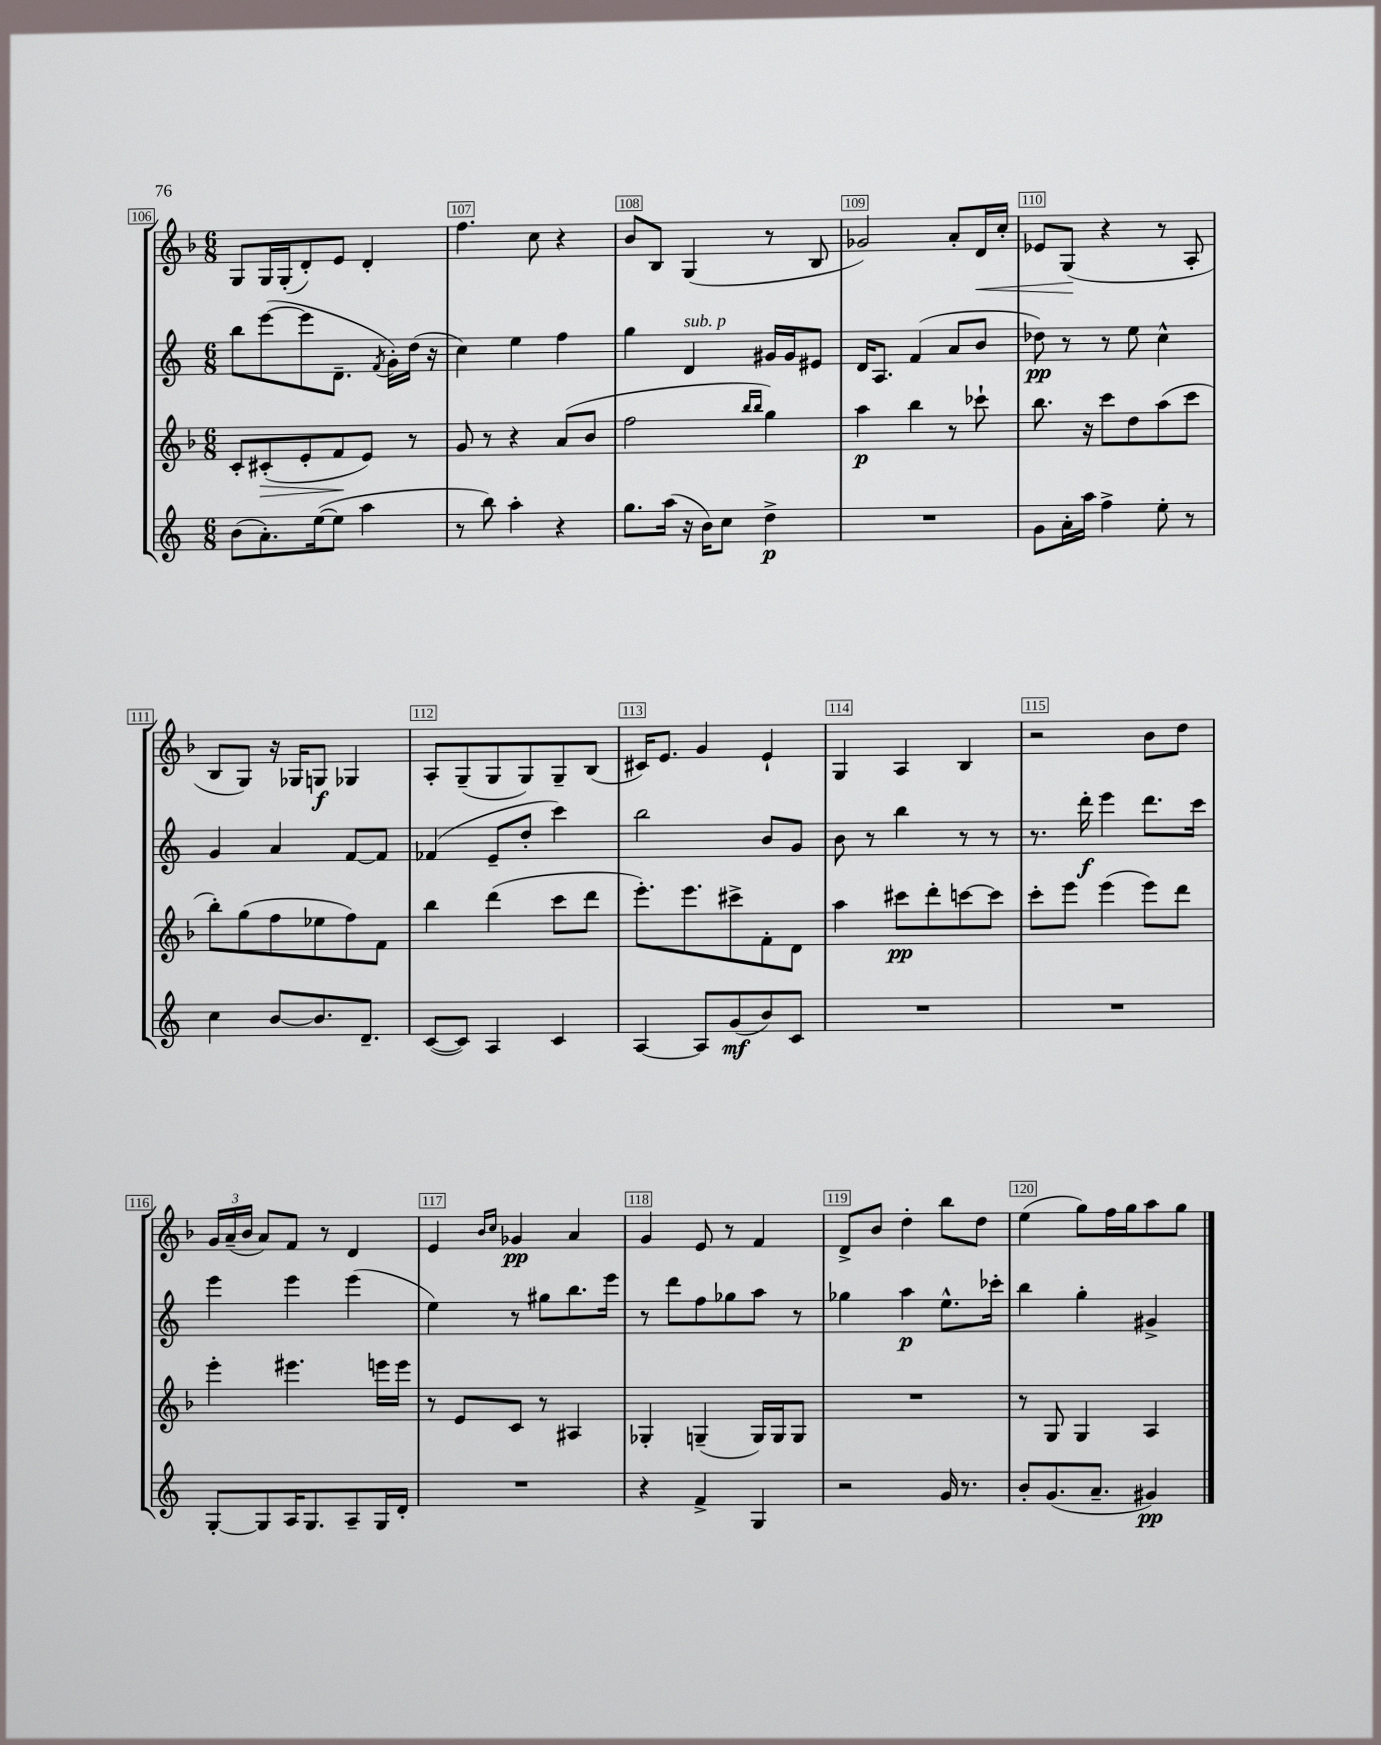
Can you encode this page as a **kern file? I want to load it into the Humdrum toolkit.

**kern	**dynam	**kern	**dynam	**kern	**dynam	**kern	**dynam
*part4	*part4	*part3	*part3	*part2	*part2	*part1	*part1
*staff4	*staff4	*staff3	*staff3	*staff2	*staff2	*staff1	*staff1
*clefG2	*	*clefG2	*	*clefG2	*	*clefG2	*
*k[]	*	*k[b-]	*	*k[]	*	*k[b-]	*
*M6/8	*	*M6/8	*	*M6/8	*	*M6/8	*
=106	=106	=106	=106	=106	=106	=106	=106
(8b\L	.	8c'/L	.	8bb\L	.	8G/L	.
!	!	!	!LO:HP:b	!	!	!	!
8.a'\)	.	(8c#X'/	>	([8eee\	.	16G/L	.
.	.	.	.	.	.	(16G'/J	.
.	.	8e'/	.	8eee\]	.	8d'/)	.
([16ee\k	.	.	.	.	.	.	.
8ee\J]	.	8f/	.	8.d~\J	.	8e/J	.
4aa\	.	8e/J)	]	.	.	4d'/	.
.	.	.	.	8qf/	.	.	.
.	.	.	.	16g'\LL)	.	.	.
.	.	8r	.	(16dd\JJ	.	.	.
.	.	.	.	16r	.	.	.
=107	=107	=107	=107	=107	=107	=107	=107
8r	.	8g/	.	4cc\)	.	4.ff\	.
8bb\)	.	8r	.	.	.	.	.
4aa'\	.	4r	.	4ee\	.	.	.
.	.	.	.	.	.	8cc\	.
4r	.	(8a/L	.	4ff\	.	4r	.
.	.	8b-/J	.	.	.	.	.
=108	=108	=108	=108	=108	=108	=108	=108
8.gg\L	.	2ff\	.	4gg\	.	8b-/L	.
.	.	.	.	.	.	8B-/J	.
(16aa\Jk	.	.	.	.	.	.	.
!	!	!	!	!LO:TX:a:i:t=sub. p	!	!	!
16r	.	.	.	4d/	.	(4G/	.
16b\KL)	.	.	.	.	.	.	.
8cc\J	.	.	.	.	.	.	.
.	.	16qqbb-/LL	.	.	.	.	.
.	.	16qqbb-/JJ	.	.	.	.	.
4dd^\	p	4gg\)	.	16g#X/LL	.	8r	.
.	.	.	.	16g#/J	.	.	.
.	.	.	.	8e#X/J	.	8B-/	.
=109	=109	=109	=109	=109	=109	=109	=109
2.r	.	4aa\	p	16d/KL	.	2g-X/)	.
.	.	.	.	8.A/J	.	.	.
.	.	4bb-\	.	(4f/	.	.	.
.	.	8r	.	8a/L	.	8a'/L	.
!	!	!	!	!	!	!	!LO:HP:b
.	.	8ccc-X`\	.	8b/J	.	16d/L	<
.	.	.	.	.	.	16cc'/JJ	.
=110	=110	=110	=110	=110	=110	=110	=110
8g\L	.	8.bb-\	.	8dd-X\)	pp	8e-X/L	.
16a'\L	.	.	.	8r	.	(8G/J	.
16aa\JJ	.	16r	.	.	.	.	.
4ff^\	.	8ccc\L	.	8r	.	4r	[
.	.	8dd\	.	8ee\	.	.	.
8ee'\	.	(8aa\	.	4cc^^\	.	8r	.
8r	.	8ccc\J	.	.	.	8A'/	.
!!LO:LB:g=z
=111	=111	=111	=111	=111	=111	=111	=111
4cc\	.	8bb-'\L)	.	4g/	.	8B-/L	.
.	.	(8gg\	.	.	.	8G/J)	.
[8b/L	.	8ff\	.	4a/	.	16r	.
.	.	.	.	.	.	16G-X/KL	.
8.b/]	.	8ee-X\	.	.	.	8Gn/J	f
.	.	8ff\)	.	[8f/L	.	4G-X/	.
8.d~/J	.	.	.	.	.	.	.
.	.	8f\J	.	8f/J]	.	.	.
=112	=112	=112	=112	=112	=112	=112	=112
([8c/L	.	4bb-\	.	(4f-X/	.	8A'/L	.
8c/J])	.	.	.	.	.	(8G~/	.
4A/	.	(4ddd\	.	8e~/L	.	8G/	.
.	.	.	.	8dd'/J	.	8G/)	.
4c/	.	8ccc\L	.	4ccc\)	.	8G~/	.
.	.	8ddd\J	.	.	.	(8B-/J	.
=113	=113	=113	=113	=113	=113	=113	=113
[4A/	.	8.eee'\L)	.	2bb\	.	16c#X/KL)	.
.	.	.	.	.	.	8.e/J	.
.	.	8.eee\	.	.	.	.	.
8A/L]	.	.	.	.	.	4g/	.
(8g/	mf	8ccc#X^\	.	.	.	.	.
8b/)	.	8f'\	.	8b/L	.	4e`/	.
8c/J	.	8d\J	.	8g/J	.	.	.
=114	=114	=114	=114	=114	=114	=114	=114
2.r	.	4aa\	.	8b\	.	4G/	.
.	.	.	.	8r	.	.	.
.	.	8ccc#X\L	pp	4bb\	.	4A/	.
.	.	8ddd'\	.	.	.	.	.
.	.	[8cccn\	.	8r	.	4B-/	.
.	.	8ccc\J]	.	8r	.	.	.
=115	=115	=115	=115	=115	=115	=115	=115
2.r	.	8ccc'\L	.	8.r	.	2r	.
.	.	8eee\J	.	.	.	.	.
.	.	.	.	16ddd'\	f	.	.
.	.	(4eee\	.	4eee\	.	.	.
.	.	8eee\L)	.	8.ddd\L	.	8b-\L	.
.	.	8ddd\J	.	.	.	8dd\J	.
.	.	.	.	16ccc\Jk	.	.	.
!!LO:LB:g=z
=116	=116	=116	=116	=116	=116	=116	=116
[8G'/L	.	4eee'\	.	4eee\	.	24g/LL	.
.	.	.	.	.	.	(24a~/	.
.	.	.	.	.	.	24b-/JJ	.
8G/]	.	.	.	.	.	8a/L)	.
16A/K	.	4.eee#X\	.	4eee\	.	8f/J	.
8.G/	.	.	.	.	.	.	.
.	.	.	.	.	.	8r	.
8A~/	.	.	.	(4eee\	.	4d/	.
16G/L	.	16eeen\LL	.	.	.	.	.
16d'/JJ	.	16eee\JJ	.	.	.	.	.
=117	=117	=117	=117	=117	=117	=117	=117
2.r	.	8r	.	4ee\)	.	4e/	.
.	.	8e/L	.	.	.	.	.
.	.	.	.	.	.	16qqb-/LL	.
.	.	.	.	.	.	16qqcc/JJ	.
.	.	8c/J	.	8r	.	4g-X/	pp
.	.	8r	.	8gg#X\L	.	.	.
.	.	4A#X/	.	8.bb\	.	4a/	.
.	.	.	.	16eee\Jk	.	.	.
=118	=118	=118	=118	=118	=118	=118	=118
4r	.	4G-X'/	.	8r	.	4g/	.
.	.	.	.	8ddd\L	.	.	.
4f^/	.	(4Gn~/	.	8ff\	.	8e/	.
.	.	.	.	8gg-X\	.	8r	.
4G/	.	16G/LL)	.	8aa\J	.	4f/	.
.	.	16G/J	.	.	.	.	.
.	.	8G/J	.	8r	.	.	.
=119	=119	=119	=119	=119	=119	=119	=119
2r	.	2.r	.	4gg-X\	.	8d^/L	.
.	.	.	.	.	.	8b-/J	.
.	.	.	.	4aa\	p	4dd'\	.
16g/	.	.	.	8.ee^^\L	.	8bb-\L	.
8.r	.	.	.	.	.	.	.
.	.	.	.	.	.	8dd\J	.
.	.	.	.	16ccc-X'\Jk	.	.	.
=120	=120	=120	=120	=120	=120	=120	=120
8b'/L	.	8r	.	4bb\	.	(4ee\	.
(8.g/	.	8G/	.	.	.	.	.
.	.	4G/	.	4gg'\	.	8gg\L)	.
8.a~/J	.	.	.	.	.	.	.
.	.	.	.	.	.	16ff\L	.
.	.	.	.	.	.	16gg\J	.
4g#X/)	pp	4A/	.	4g#X^/	.	8aa\	.
.	.	.	.	.	.	8gg\J	.
==	==	==	==	==	==	==	==
*-	*-	*-	*-	*-	*-	*-	*-
